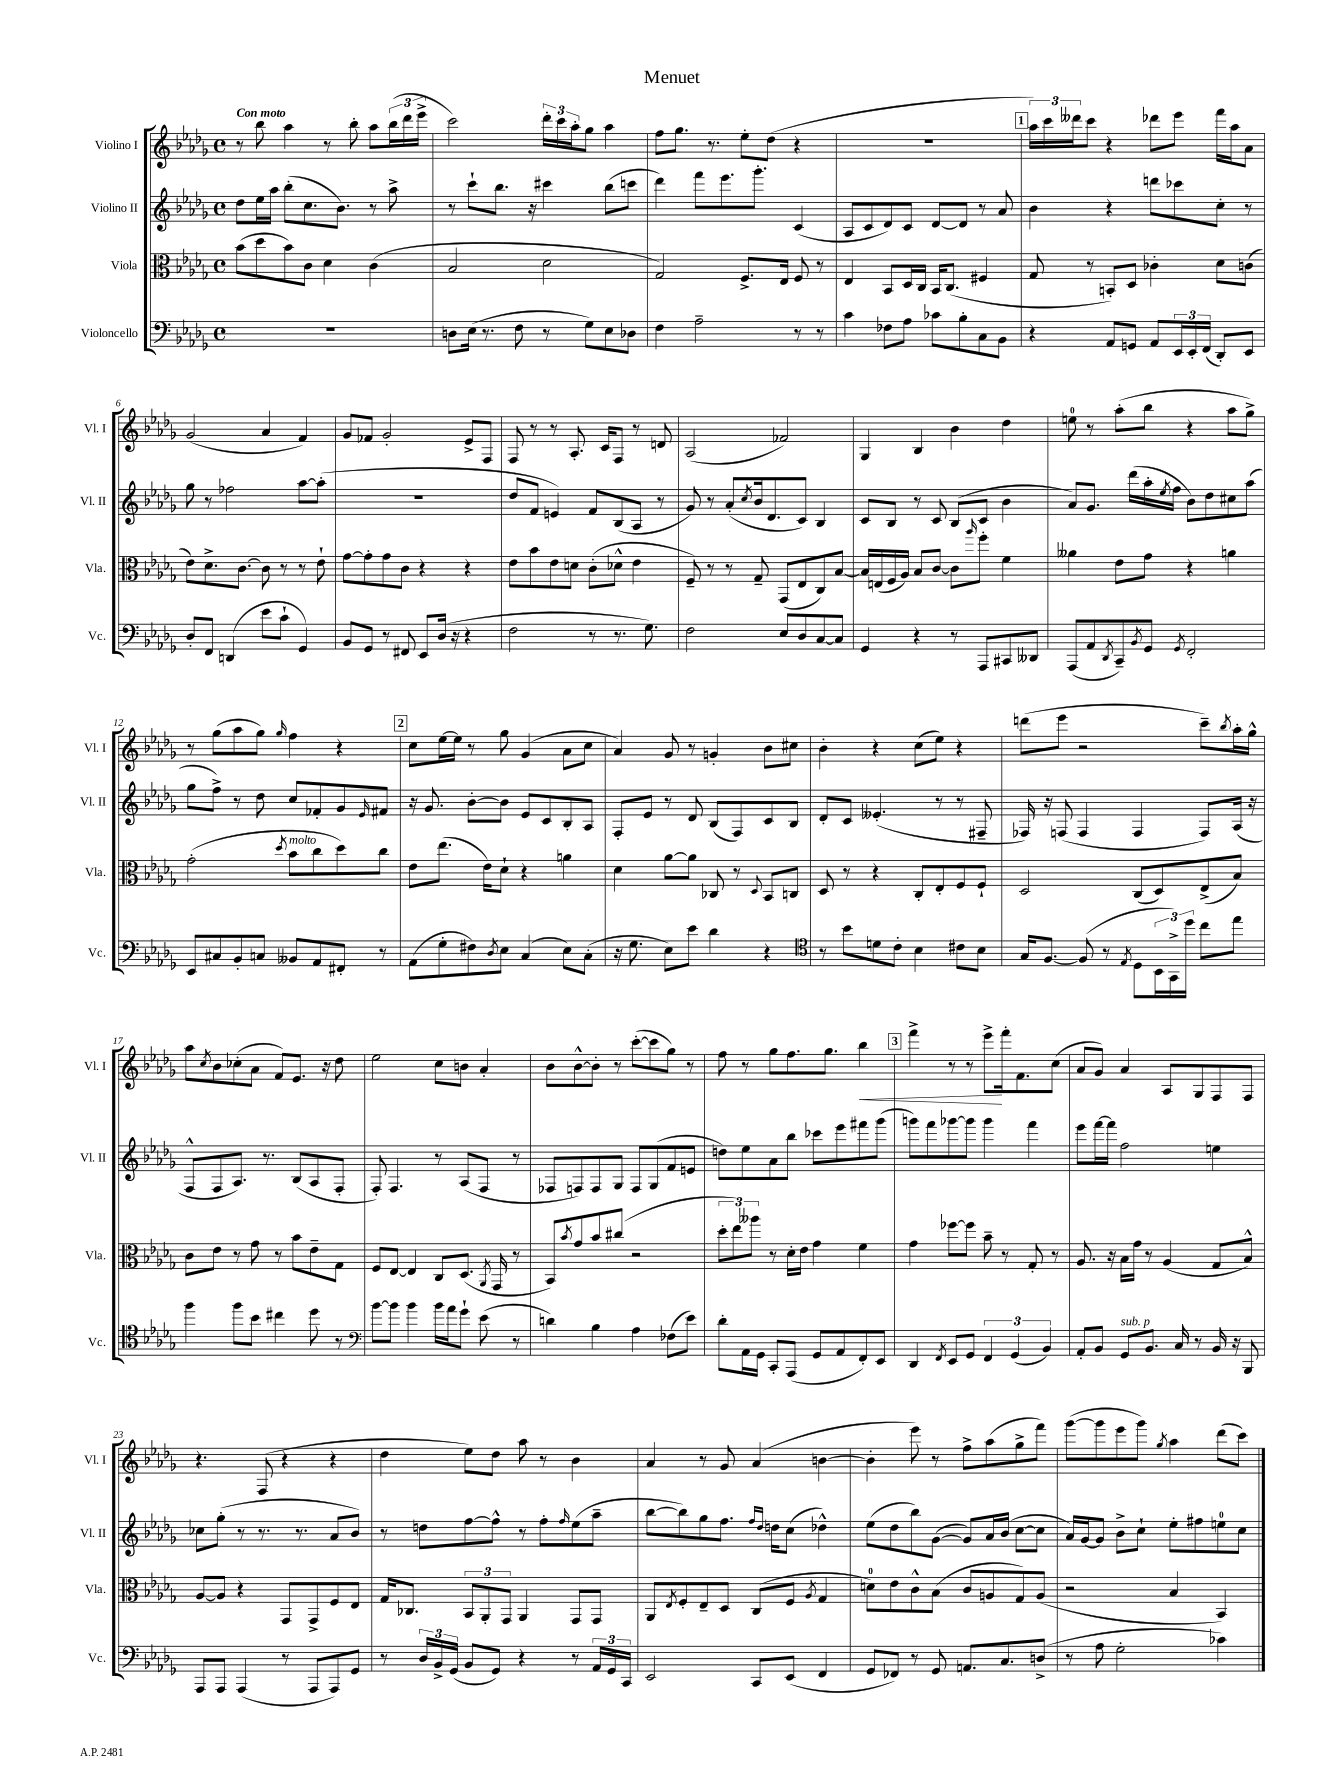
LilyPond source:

\header { title = "Menuet" }
<<
\new StaffGroup <<
\new Staff = "s0" \with { instrumentName = "Violino I" shortInstrumentName = "Vl. I" } {
    \clef treble \key des \major \defaultTimeSignature \time 4/4 \tempo "Con moto"
    r8 bes''8 aes''4 r8 bes''8-. aes''8 \tuplet 3/2 { bes''16( des'''16 ees'''16-> } |
    c'''2) \tuplet 3/2 { des'''16-. c'''16 aes''16-. } ges''8 aes''4 |
    f''8 ges''8. r8. ees''8-. des''8( r4 |
    R1 |
    \mark \markup { \box "1" } \tuplet 3/2 { aes''16) c'''16 deses'''16 } c'''8 r4 des'''8 ees'''8 f'''16 aes''16 aes'8 |
    ges'2( aes'4 f'4) |
    ges'8 fes'8 ges'2-. ees'8-> f8 |
    f8 r8 r8 aes8.-. c'16 f8 r8 d'8 |
    aes2( fes'2) |
    ges4 bes4 bes'4 des''4 |
    e''8-0 r8 aes''8-.( bes''8 r4 aes''8 ges''8->) |
    r8 ges''8( aes''8 ges''8) \grace { ges''16 } f''4 r4 |
    \mark \markup { \box "2" } c''8 ees''16~ ees''16 r8 ges''8 ges'4( aes'8 c''8 |
    aes'4) ges'8 r8 g'4-. bes'8 cis''8 |
    bes'4-. r4 c''8( ees''8) r4 |
    d'''8( ees'''8 r2 c'''8--) \acciaccatura { bes''8 } aes''16-. ges''16-^ |
    aes''8 \acciaccatura { c''8 } bes'8 ces''8-.( aes'8 f'8) ees'8. r16 des''8 |
    ees''2 c''8 b'8 aes'4-. |
    bes'8 bes'8~-^ bes'8-. r8 c'''8~-.( c'''8 ges''8) r8 |
    f''8 r8 ges''8 f''8. ges''8. bes''4\< |
    \mark \markup { \box "3" } f'''4-> r8 r8 ees'''8->\! f'''16-. f'8. c''8( |
    aes'8 ges'8) aes'4 aes8 ges8 f8 f8 |
    r4. f8( r4 r4 |
    des''4 ees''8) des''8 aes''8 r8 bes'4 |
    aes'4 r8 ges'8 aes'4( b'4~ |
    b'4-. ees'''8) r8 f''8-> aes''8( ges''8-> f'''8) |
    ges'''8~( ges'''8 ees'''8 ges'''8) \acciaccatura { ges''8 } aes''4 des'''8( c'''8) \bar "|." |
}
\new Staff = "s1" \with { instrumentName = "Violino II" shortInstrumentName = "Vl. II" } {
    \clef treble \key des \major \defaultTimeSignature \time 4/4
    des''8 ees''16 aes''16 bes''8-.( c''8. bes'8.) r8 aes''8-> |
    r8 c'''8-! bes''8. r16 cis'''4 bes''8( c'''8 |
    des'''4) f'''8 ees'''8. ges'''8.-. c'4( |
    aes8 c'8 des'8) c'8 des'8~ des'8 r8 aes'8 |
    \mark \markup { \box "1" } bes'4 r4 d'''8 ces'''8 c''8-. r8 |
    ges''8 r8 fes''2 aes''8~ aes''8-.( |
    R1 |
    des''8 f'8 e'4) f'8 bes8( aes8 r8 |
    ges'8) r8 aes'8-.( \acciaccatura { c''8 } bes'16 des'8. c'8) bes4 |
    c'8 bes8 r8 c'8 bes8( c'8 bes'4 |
    aes'8) ges'8. des'''16( aes''16-. \acciaccatura { ees''8 } f''16 bes'8) des''8 cis''8 aes''8( |
    ges''8 f''8->) r8 des''8 c''8 fes'8-. ges'8 \grace { ees'16 } fis'8 |
    \mark \markup { \box "2" } r16 ges'8. bes'8~-. bes'8 ees'8 c'8 bes8-. aes8 |
    f8-. ees'8 r8 des'8 bes8( f8) c'8 bes8 |
    des'8-. c'8 eeses'4.-.( r8 r8 fis8-- |
    fes16) r16 f8( f4 f4 f8) aes16( r16 |
    f8-^ f8 aes8.) r8. bes8( aes8 f8-. |
    f8-.) f4. r8 aes8( f8 r8 |
    fes8 f8) f8 ges8 f8 ges8( f'8 e'8 |
    d''8) ees''8 aes'8 bes''8 ces'''8 ees'''8 fis'''8 ges'''8( |
    \mark \markup { \box "3" } g'''8) f'''8 ges'''8~ ges'''8 ges'''4 f'''4 |
    ees'''8 f'''16~ f'''16 f''2 e''4 |
    ces''8 ges''8-.( r8 r8. r8. aes'8 bes'8) |
    r8 d''8 f''8~ f''8-^ r8 f''8-. \grace { f''16 } ees''8( aes''8-- |
    bes''8~ bes''8) ges''8 f''8. \grace { f''16 des''16 } d''16 c''8( des''4-^) |
    ees''8( des''8 bes''8) ges'8~( ges'8) aes'16 bes'16( c''8~ c''8 |
    aes'16) ges'16~ ges'8 bes'8-> c''8-! ees''8-. fis''8 e''8-0 c''8 \bar "|." |
}
\new Staff = "s2" \with { instrumentName = "Viola" shortInstrumentName = "Vla." } {
    \clef alto \key des \major \defaultTimeSignature \time 4/4
    bes'8( des''8 bes'8) c'8 des'4 c'4( |
    bes2 des'2 |
    ges2) f8.-> ees16 f8 r8 |
    ees4 bes,8 des16 c16 bes,16 c8.( fis4 |
    \mark \markup { \box "1" } ges8 r8 b,8-.) des8 ces'4-. des'8 c'8( |
    ees'8) des'8.-> c'8.~ c'8 r8 r8 ees'8-! |
    ges'8~ ges'8-. ges'8 c'8 r4 r4 |
    ees'8 bes'8 ees'8 d'8 c'8-.( des'8-^ ees'4 |
    f8--) r8 r8 ges8-- ges,8( ees8 c8) bes8~ |
    bes16 e16( f16 aes16) bes8 c'8~ c'8 \grace { aes''16 } f''8-. f'4 |
    aeses'4 ees'8 ges'8 r4 a'4 |
    ges'2-.( \acciaccatura { des''8 } bes'8^\markup { \italic "molto" } c''8 des''8) c''8 |
    \mark \markup { \box "2" } ees'8 ees''8.( ees'16) des'8-! r4 a'4 |
    des'4 aes'8~ aes'8 ces8 r8 \appoggiatura { des8 } bes,8 c8 |
    des8 r8 r4 c8-. ees8-. f8 f8-! |
    des2 c8( des8) ees8->( bes8) |
    c'8 ees'8 r8 ges'8 r8 bes'8 ees'8-- ges8 |
    f8 ees8~ ees4 c8 des8.( \acciaccatura { aes,8 } ges,16 r8 |
    bes,8) \acciaccatura { bes'8 } ges'8 bes'8 cis''8( r2 |
    \tuplet 3/2 { des''8-. ees''8) aeses''8 } r8 des'16-. ees'16 ges'4 f'4 |
    \mark \markup { \box "3" } ges'4 fes''8~ fes''8 bes'8-- r8 ges8-. r8 |
    aes8. r16 bes16 ges'16 r8 aes4( ges8 bes8-^) |
    aes8~ aes8 r4 ges,8 ges,8-> f8 ees8 |
    ges16 ces8. \tuplet 3/2 { bes,8 aes,8-. ges,8 } aes,4 ges,8 ges,8 |
    aes,8 \acciaccatura { ees8 } f8-. ees8-- des8 c8( f8 \acciaccatura { aes8 } ges4 |
    d'8-0) ees'8 c'8-^ bes8( c'8 a8 ges8) a8( |
    r2 bes4 bes,4) \bar "|." |
}
\new Staff = "s3" \with { instrumentName = "Violoncello" shortInstrumentName = "Vc." } {
    \clef bass \key des \major \defaultTimeSignature \time 4/4
    R1 |
    d8 ees16( r8. f8 r8 ges8) ees8 des8 |
    f4 aes2-- r8 r8 |
    c'4 fes8 aes8 ces'8 bes8-. c8 bes,8 |
    \mark \markup { \box "1" } r4 aes,8 g,8 aes,8 \tuplet 3/2 { ees,16 ees,16-. f,16( } des,8-.) ees,8 |
    des8-. f,8 d,4( ees'8 c'8-! ges,4) |
    bes,8 ges,8 r8 fis,8 ees,8 des16( r16 r4 |
    f2 r8 r8. ges8.) |
    f2 ees8 des8 c8~ c8 |
    ges,4 r4 r8 aes,,8 cis,8 deses,8 |
    aes,,8( aes,8 \acciaccatura { des,8 } c,8--) \acciaccatura { bes,8 } ges,8 \acciaccatura { ges,8 } f,2-. |
    ees,8 cis8 bes,8-. c8 beses,8 aes,8 fis,8-. r8 |
    \mark \markup { \box "2" } aes,8( ges8-. fis8) \acciaccatura { des8 } ees8 c4( ees8) c8-.( |
    r16 ges8. ees8) ees'8 des'4 r4 |
    \clef tenor r8 bes'8 d'8 c'8-. bes4 cis'8 bes8 |
    ges16 f8.~ f8( r8 \acciaccatura { ees8 } des8 \tuplet 3/2 { bes,16 ges,16->) des''16 } c''8 ees''8 |
    f''4 f''8 bes'8 cis''4 des''8 r8 |
    \clef bass bes'8~ bes'8 bes'4 bes'16 aes'16 ges'8-! ees'8( r8 |
    d'4) bes4 aes4 fes8( ees'8) |
    des'8-. aes,16 ges,16 c,8-. aes,,8( ges,8 aes,8 f,8-.) ees,8 |
    \mark \markup { \box "3" } des,4 \acciaccatura { f,8 } ees,8 ges,8 \tuplet 3/2 { f,4 ges,4( bes,4) } |
    aes,8-. bes,8 ges,8^\markup { \italic "sub. p" } bes,8. c16 r8 bes,16 r16 bes,,8 |
    aes,,8 aes,,8 aes,,4( r8 aes,,8 aes,,8) ges,8 |
    r8 \tuplet 3/2 { des16 bes,16-> ges,16( } bes,8 ges,8) r4 r8 \tuplet 3/2 { aes,16 ges,16 c,16 } |
    ees,2 c,8 ees,8( f,4 |
    ges,8 fes,8) r8 ges,8 a,8. c8. d8->( |
    r8 aes8 ges2-. ces'4) \bar "|." |
}
>>
>>
